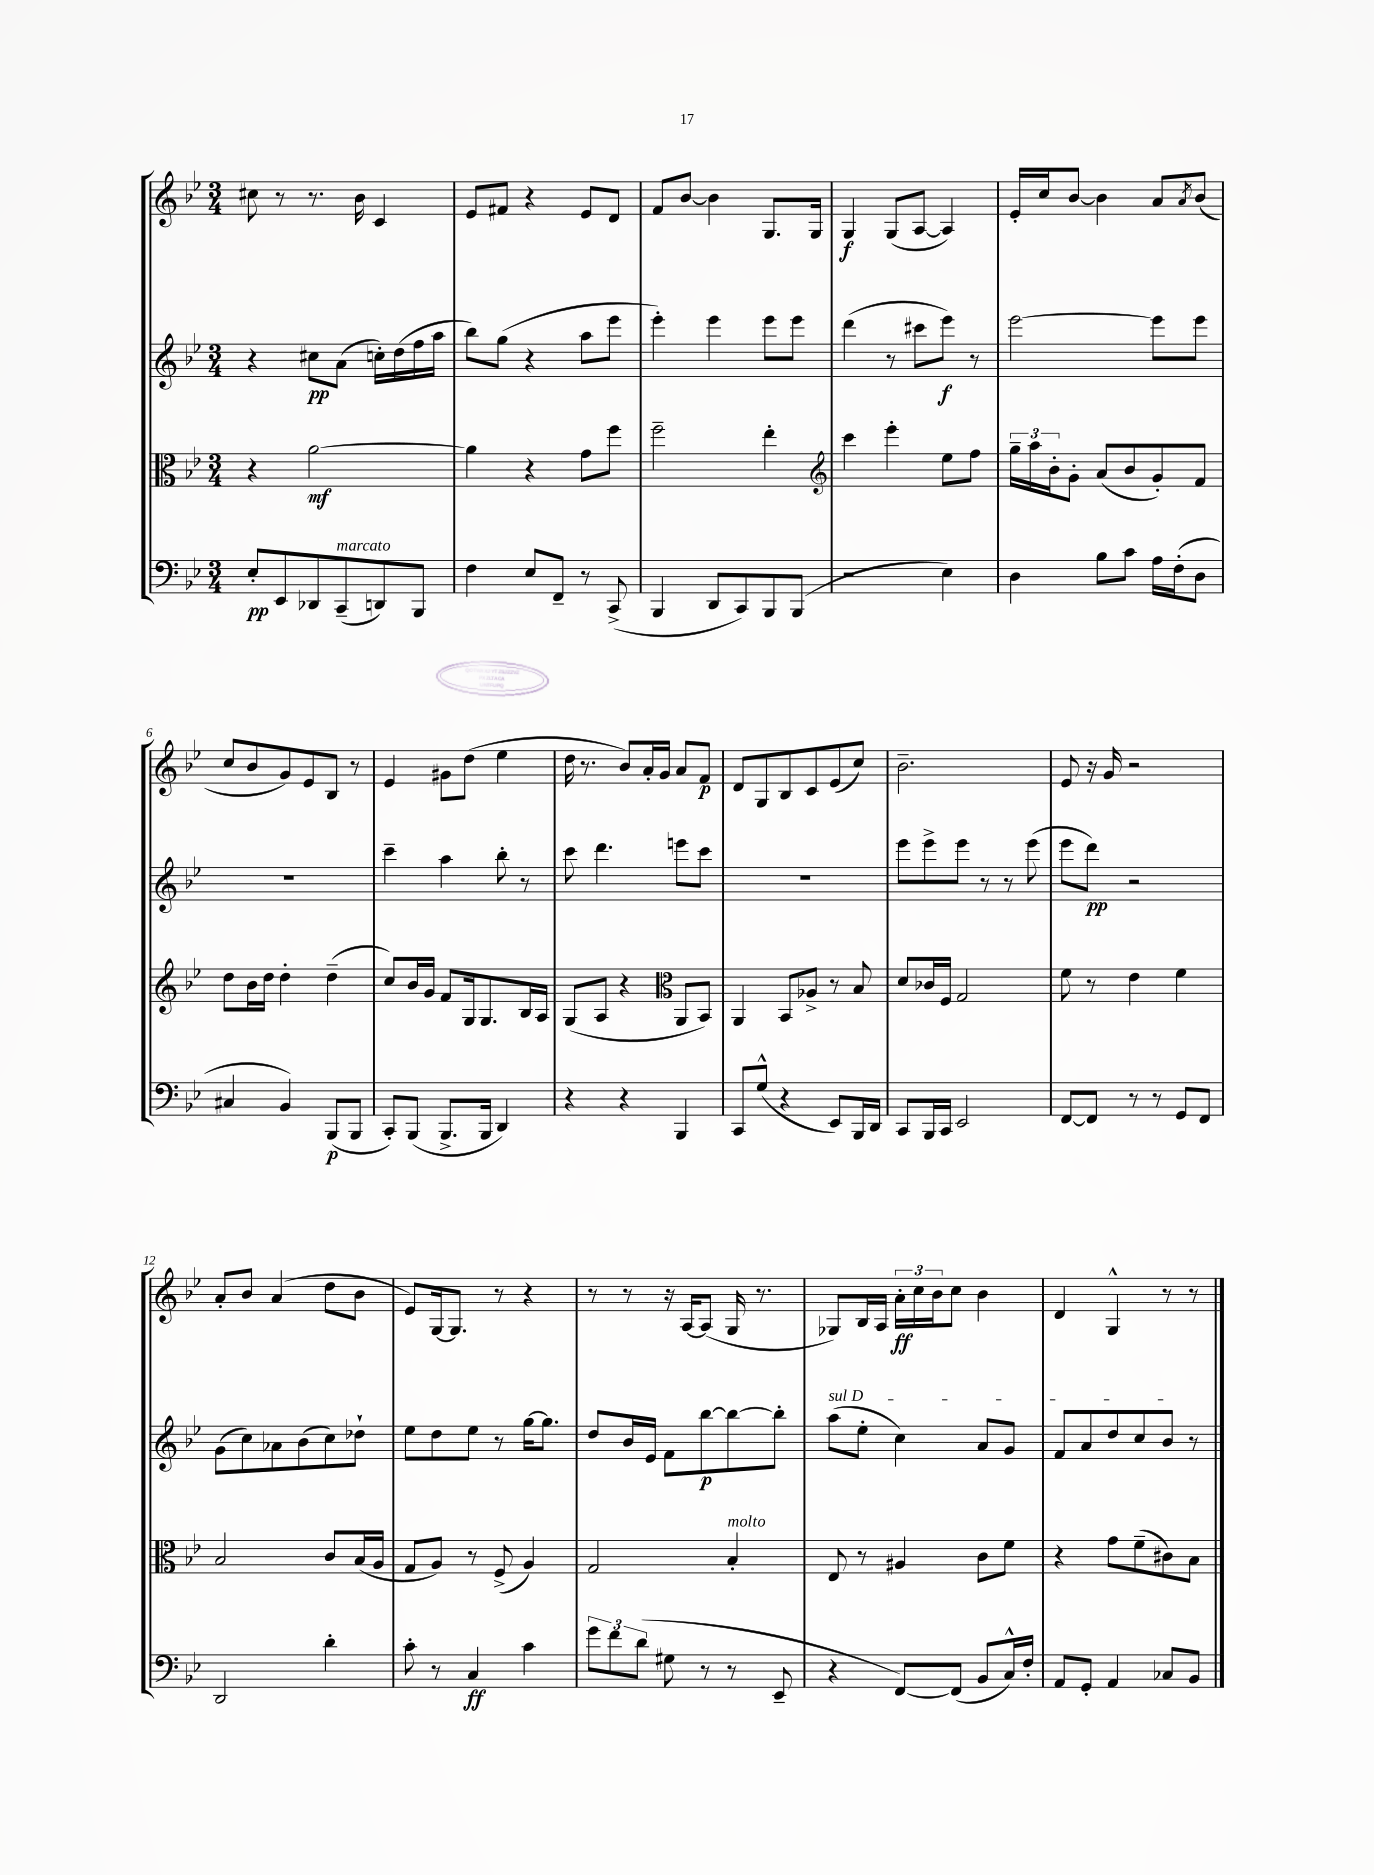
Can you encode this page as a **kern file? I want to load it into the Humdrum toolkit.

**kern	**kern	**kern	**kern
*staff4	*staff3	*staff2	*staff1
*clefF4	*clefC3	*clefG2	*clefG2
*k[b-e-]	*k[b-e-]	*k[b-e-]	*k[b-e-]
*M3/4	*M3/4	*M3/4	*M3/4
8E-'	4r	4r	8cc#
8EE-	.	.	8r
8DD-	[2a	8cc#	8.r
(8CC~	.	(8a	.
.	.	.	16b-
8DD)	.	16cc')	4c
.	.	(16dd	.
8BBB-	.	16ff	.
.	.	16aa	.
=	=	=	=
4F	4a]	8bb-)	8e-
.	.	(8gg	8f#
8E-	4r	4r	4r
8FF~	.	.	.
8r	8g	8aa	8e-
(8CC^	8ff	8eee-	8d
=	=	=	=
4BBB-	2ff~	4eee-')	8f
.	.	.	[8b-
8DD	.	4eee-	4b-]
8CC)	.	.	.
8BBB-	4ee-'	8eee-	8.G
(8BBB-	.	8eee-	.
.	.	.	16G
=	=	=	=
*	*clefG2	*	*
2r	4ccc	(4ddd	4G
.	4eee-'	8r	(8G
.	.	8ccc#	[8A
4E-)	8ee-	8eee-)	4A])
.	8ff	8r	.
=	=	=	=
4D	24gg~	[2eee-	16e-'
.	24aa	.	.
.	.	.	16cc
.	24b-'	.	.
.	8g'	.	[8b-
8B-	(8a	.	4b-]
8c	8b-	.	.
16A	8g')	8eee-]	8a
(16F'	.	.	.
.	.	.	8qa
8D	8f	8eee-	(8b-
=	=	=	=
4C#	8dd	2.r	8cc
.	16b-	.	8b-
.	16dd	.	.
4BB-)	4dd'	.	8g)
.	.	.	8e-
(8BBB-	(4dd~	.	8B-
8BBB-	.	.	8r
=	=	=	=
8CC')	8cc)	4ccc~	4e-
(8BBB-	16b-	.	.
.	16g	.	.
8.BBB-^	8f	4aa	8g#
.	16G	.	(8dd
16BBB-	8.G	.	.
4DD)	.	8bb-'	4ee-
.	16B-	8r	.
.	16A	.	.
=	=	=	=
4r	(8G	8ccc	16dd
.	.	.	8.r
.	8A	4.ddd	.
4r	4r	.	8b-)
.	.	.	16a'
.	.	.	16g
*	*clefC3	*	*
4BBB-	8AA	8eee	8a
.	8BB-)	8ccc	8f
=	=	=	=
8CC	4AA	2.r	8d
(8G^^	.	.	8G
4r	8BB-	.	8B-
.	8A-^	.	8c
8EE-)	8r	.	(8e-
16BBB-	8B-	.	8cc)
16DD	.	.	.
=	=	=	=
8CC	8d	8eee-	2.b-~
16BBB-	16c-	8eee-^	.
16CC	16F	.	.
2EE-	2G	8eee-	.
.	.	8r	.
.	.	8r	.
.	.	(8eee-	.
=	=	=	=
[8FF	8f	8eee-	8e-
8FF]	8r	8ddd)	16r
.	.	.	16g
8r	4e-	2r	2r
8r	.	.	.
8GG	4f	.	.
8FF	.	.	.
=	=	=	=
2DD	2B-	(8g	8a'
.	.	8cc)	8b-
.	.	8a-	(4a
.	.	(8b-	.
4d'	8c	8cc)	8dd
.	(16B-	8dd-`	8b-
.	16A	.	.
=	=	=	=
8c'	8G	8ee-	8e-)
8r	8A)	8dd	[16G
.	.	.	8.G]
4C	8r	8ee-	.
.	(8F^	8r	8r
4c	4A)	[16gg	4r
.	.	8.gg]	.
=	=	=	=
12g	2G	8dd	8r
12f	.	.	.
.	.	16b-	8r
(12d	.	.	.
.	.	16e-	.
8G#	.	8f	16r
.	.	.	[16A
8r	.	[8bb-	(8A]
8r	4B-'	8bb-_	16G
.	.	.	8.r
8EE-~	.	8bb-']	.
=	=	=	=
4r	8E-	(8aa	8G-)
.	8r	8ee-'	16B-
.	.	.	16A
[8FF)	4A#	4cc)	24a'
.	.	.	24cc
.	.	.	24b-
(8FF]	.	.	8cc
8BB-	8c	8a	4b-
16C^^)	8f	8g	.
16F'	.	.	.
=	=	=	=
8AA	4r	8f	4d
8GG'	.	8a	.
4AA	8g	8dd	4G^^
.	(8f~	8cc	.
8C-	8c#)	8b-	8r
8BB-	8B-	8r	8r
==	==	==	==
*-	*-	*-	*-
